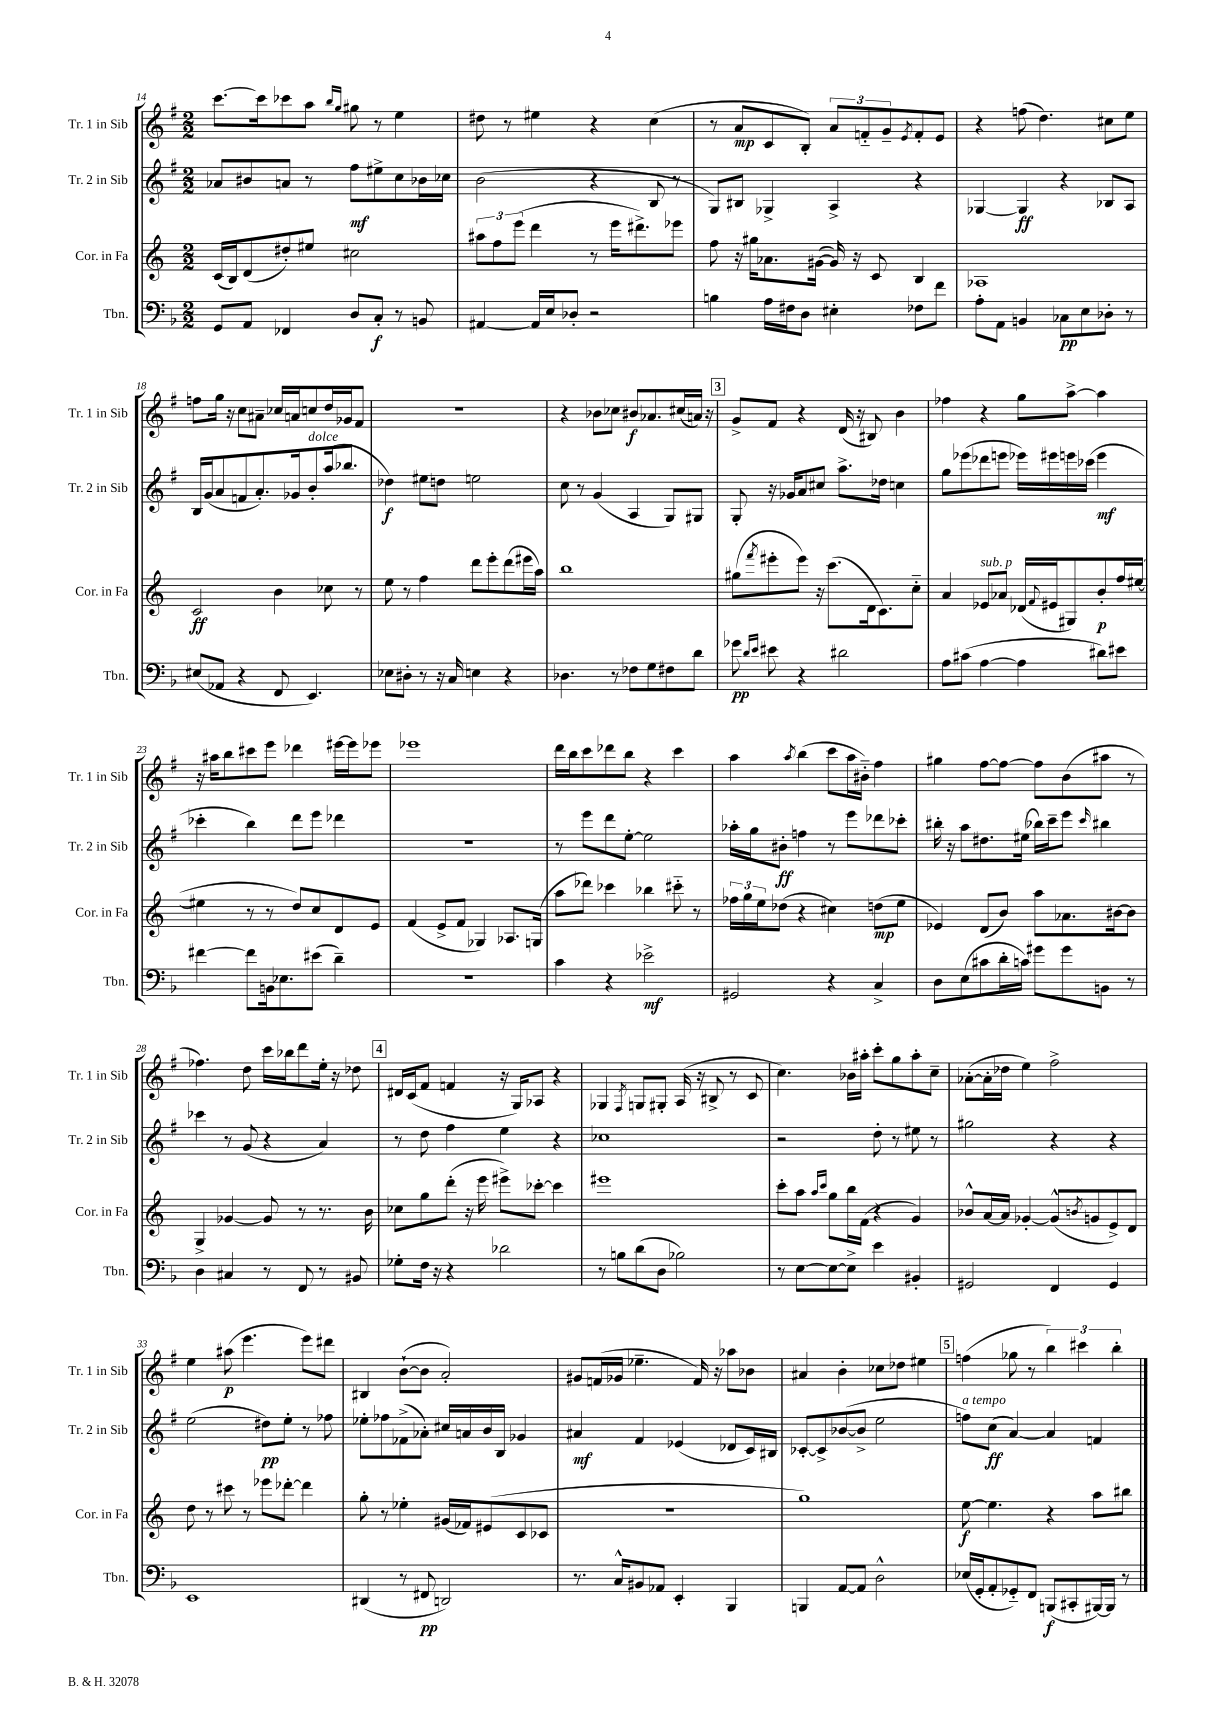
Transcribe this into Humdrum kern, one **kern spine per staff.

**kern	**kern	**kern	**kern
*staff4	*staff3	*staff2	*staff1
*clefF4	*clefG2	*clefG2	*clefG2
*k[b-]	*k[]	*k[f#]	*k[f#]
*M2/2	*M2/2	*M2/2	*M2/2
8GG	(16c	8a-	[8.ccc
.	16B)	.	.
8AA	(8d	8b#	.
.	.	.	16ccc]
4FF-	8dd#')	8a	8ccc-
.	8ee#	8r	8aa
.	.	.	16qqbb
.	.	.	16qqgg
8D	2cc#	8ff#	8gg#
8C'	.	8ee#^	8r
8r	.	8cc	4ee
8BB	.	16b-	.
.	.	16cc-	.
=	=	=	=
[4AA#	12aa#	(2b	8dd#
.	12ff	.	.
.	.	.	8r
.	(12eee	.	.
16AA#]	4ddd	.	4ee#
16E	.	.	.
8D-'	.	.	.
2r	8r	4r	4r
.	16eee	.	.
.	8.ddd#^)	.	.
.	.	8B	(4cc
.	8eee-	8r	.
=	=	=	=
4B	8ff	8G)	8r
.	16r	8B#	8a
.	16gg#	.	.
16A	8.a-	4G-^	8c
16F#	.	.	.
8D	.	.	8B')
.	([16g#	.	.
4E#'	16g#])	4A^	12a
.	16r	.	.
.	.	.	12f'~
.	8c	.	.
.	.	.	12g~
.	.	.	8qe
8F-	4B	4r	8f'
8f	.	.	8e
=	=	=	=
8A'	1A-	[4G-	4r
8AA	.	.	.
4BB	.	4G-]	(8ff
.	.	.	4.dd)
8C-	.	4r	.
8E	.	.	.
8D-'	.	8B-	8cc#
8r	.	8A	8ee
=	=	=	=
(8E#	2c	16B	8ff
.	.	(16g	.
8AA-	.	8a	16gg
.	.	.	16r
4r	.	8f	8cc
.	.	8.a')	8a#~
8FF	4b	.	16cc-
.	.	16g-	16a
4.EE)	.	8b'	8cc
.	8cc-	(16aa	16dd
.	.	8.bb-	16g-
.	8r	.	8f#
=	=	=	=
8E-	8ee	4dd-)	1r
8D#'	8r	.	.
8r	4ff	8ee#	.
16r	.	8dd	.
16C	.	.	.
4E	8ddd	2ee	.
.	8eee'	.	.
4r	(8ddd	.	.
.	16eee#	.	.
.	16aa)	.	.
=	=	=	=
4.D-	1bb	8cc	4r
.	.	8r	.
.	.	(4g	8b-
8r	.	.	8cc-
8F-	.	4A	8b#
8G	.	.	8.a-
8F#	.	8G)	.
.	.	.	(16cc#
8d	.	8G#	16a)
.	.	.	16r
=	=	=	=
8g-	(8gg#	8G'	8g^
16qqd	.	.	.
16qqe	8qfff	.	.
8e#	8eee#'	16r	8f#
.	.	16g-	.
4r	8eee#)	8a	4r
.	16r	8cc#	.
.	(8.ccc	.	.
2d#	.	8.aa^	(16d
.	.	.	16r
.	16d	.	8B#)
.	8.c)	16dd-	.
.	.	4cc	4b
.	8cc'~	.	.
=	=	=	=
8A	4a	8gg	4ff-
(8c#	.	(8eee-	.
[4A	8e-	8ddd-	4r
.	8a-	8eee	.
4A]	(16d-	16eee-)	8gg
.	8qqf	.	.
.	16e#	16eee#	.
.	8G#)	16eee	[8aa^
.	.	(16ccc-	.
8d#)	8b'	4eee	4aa]
8e#	16ff	.	.
.	([16ee#	.	.
=	=	=	=
[4f#	4ee#]	4ccc-'	16r
.	.	.	16aa#
.	.	.	8bb
8f#]	8r	4bb)	8ccc#
16BB	8r	.	8eee
8.E-	.	.	.
.	8dd)	8ddd	4ddd-
(8e#	8cc	8eee	.
4d~)	8d	4ddd-	[16eee#
.	.	.	16eee#]
.	8e	.	8eee-
=	=	=	=
1r	(4f	1r	1eee-
.	8e^	.	.
.	8f	.	.
.	4G-)	.	.
.	8.A-	.	.
.	(16G	.	.
=	=	=	=
4c	8aa	8r	16ddd
.	.	.	16bb
.	8ddd-)	8eee	8ccc
4r	4ccc-	8ddd	8ddd-
.	.	[8ee'	8bb
2e-^	4bb-	2ee]	4r
.	8ccc#'~	.	4ccc
.	8r	.	.
=	=	=	=
2GG#	24ff-	16aa-'	4aa
.	24gg	.	.
.	.	16gg	.
.	24ee	.	.
.	(8dd-	8b#'	.
.	.	.	8qaa
.	4r	4ff	(4bb
4r	4cc#)	8r	8ccc
.	.	8eee	16aa
.	.	.	16b#'~)
4C^	(8dd	8ddd-	4ff#
.	8ee	8ccc-'	.
=	=	=	=
8D	4e-)	16bb#'	4gg#
.	.	16r	.
(8E	.	8aa	.
8c#	(8d	8.dd#	[8ff#
16d'	8b)	.	8ff#_
16c)	.	(16ee#	.
8g#	8aa	16bb-)	8ff#]
.	.	16ccc~	.
8g#	8.a-	8eee	(8b
.	.	16qqccc	.
8BB	.	4bb#	8aa#
.	[16b#	.	.
8r	8b#]	.	8r
=	=	=	=
4D	4G^	4ccc-	4.ff-)
4C#	[4g-	8r	.
.	.	(8g	8dd
8r	8g-]	4r	16ccc
.	.	.	16bb-
8FF	8r	.	8ddd
8r	8.r	4a)	16ee'
.	.	.	16r
8BB#	.	.	8dd-
.	16b	.	.
=	=	=	=
8G-'	8cc-	8r	16d#
.	.	.	(16c
16F	8gg	8dd	8f#
16r	.	.	.
4r	(8ddd'	4ff#	4f
.	16r	.	.
.	16eee	.	.
2d-	8eee#^)	4ee	16r
.	.	.	16G)
.	[8ccc-'	.	8A-
.	4ccc-]	4r	4r
=	=	=	=
8r	1eee#	1cc-	4G-
8B	.	.	.
.	.	.	8qF#
(8d	.	.	8G
8D	.	.	8G#'
2B-)	.	.	(16A
.	.	.	16r
.	.	.	8B#^
.	.	.	8r
.	.	.	8c
=	=	=	=
8r	8ccc'	2r	4.cc)
[8E	8aa	.	.
.	16qqaa	.	.
.	16qqccc	.	.
8E_	8gg	.	.
8E^]	16bb	.	16b-
.	(16f	.	16aa#'
4e	4r	8dd'	8ccc'
.	.	8r	8gg
4BB#'	4g)	8ee#	8aa#'
.	.	8r	8cc~
=	=	=	=
2GG#	8b-^^	2gg#	([8a-'
.	[16a	.	16a-']
.	16a]	.	16dd-
.	[4g-'	.	4ee)
4FF	(8g-^^]	4r	2ff#^
.	8qb	.	.
.	8g	.	.
4GG#	8e^)	4r	.
.	8d	.	.
=	=	=	=
1EE	8dd	(2ee	4ee
.	8r	.	.
.	8ccc#	.	(8aa#
.	8r	.	4.eee
.	8eee-	8dd#)	.
.	[8ddd-'	8ee'	.
.	4ddd-]	8r	8eee)
.	.	8ff-	8ddd#
=	=	=	=
(4DD#	8gg'	8ee-'	4B#
.	8r	8ff-	.
8r	4ee-'	(8f-^	([8b`
8FF#	.	8a-')	8b]
2DD)	(16g#	16cc#	2a')
.	16f-)	16a	.
.	(8e#	16b	.
.	.	16B	.
.	8c	4g-	.
.	8c-	.	.
=	=	=	=
8.r	1r	4a#	8g#
.	.	.	(16f
16C^^	.	.	16g-
8BB#	.	4f#	4.ee-~
8AA-	.	.	.
4EE'	.	(4e-	.
.	.	.	16f)
.	.	.	16r
4BBB-	.	8d-	8aa-
.	.	16c)	8b-
.	.	16B#	.
=	=	=	=
4BBB	1gg)	[8c-'	4a#
.	.	8c-^]	.
[8AA	.	([8b-	4b'
8AA]	.	8b-^]	.
2D^^	.	2ee	8cc-
.	.	.	8dd-
.	.	.	4ee#
=	=	=	=
(16E-	[8ee	8ff)	(4ff
16GG'	.	.	.
8AA'	4.ee]	(8cc	.
8GG-'~)	.	[4a)	8gg-
8FF	.	.	8r
(8BBB	4r	4a]	6bb)
8CC#'	.	.	.
.	.	.	6ccc#
[16BBB#)	8aa	4f	.
16BBB#]	.	.	.
.	.	.	6bb'
8r	8bb#	.	.
==	==	==	==
*-	*-	*-	*-
